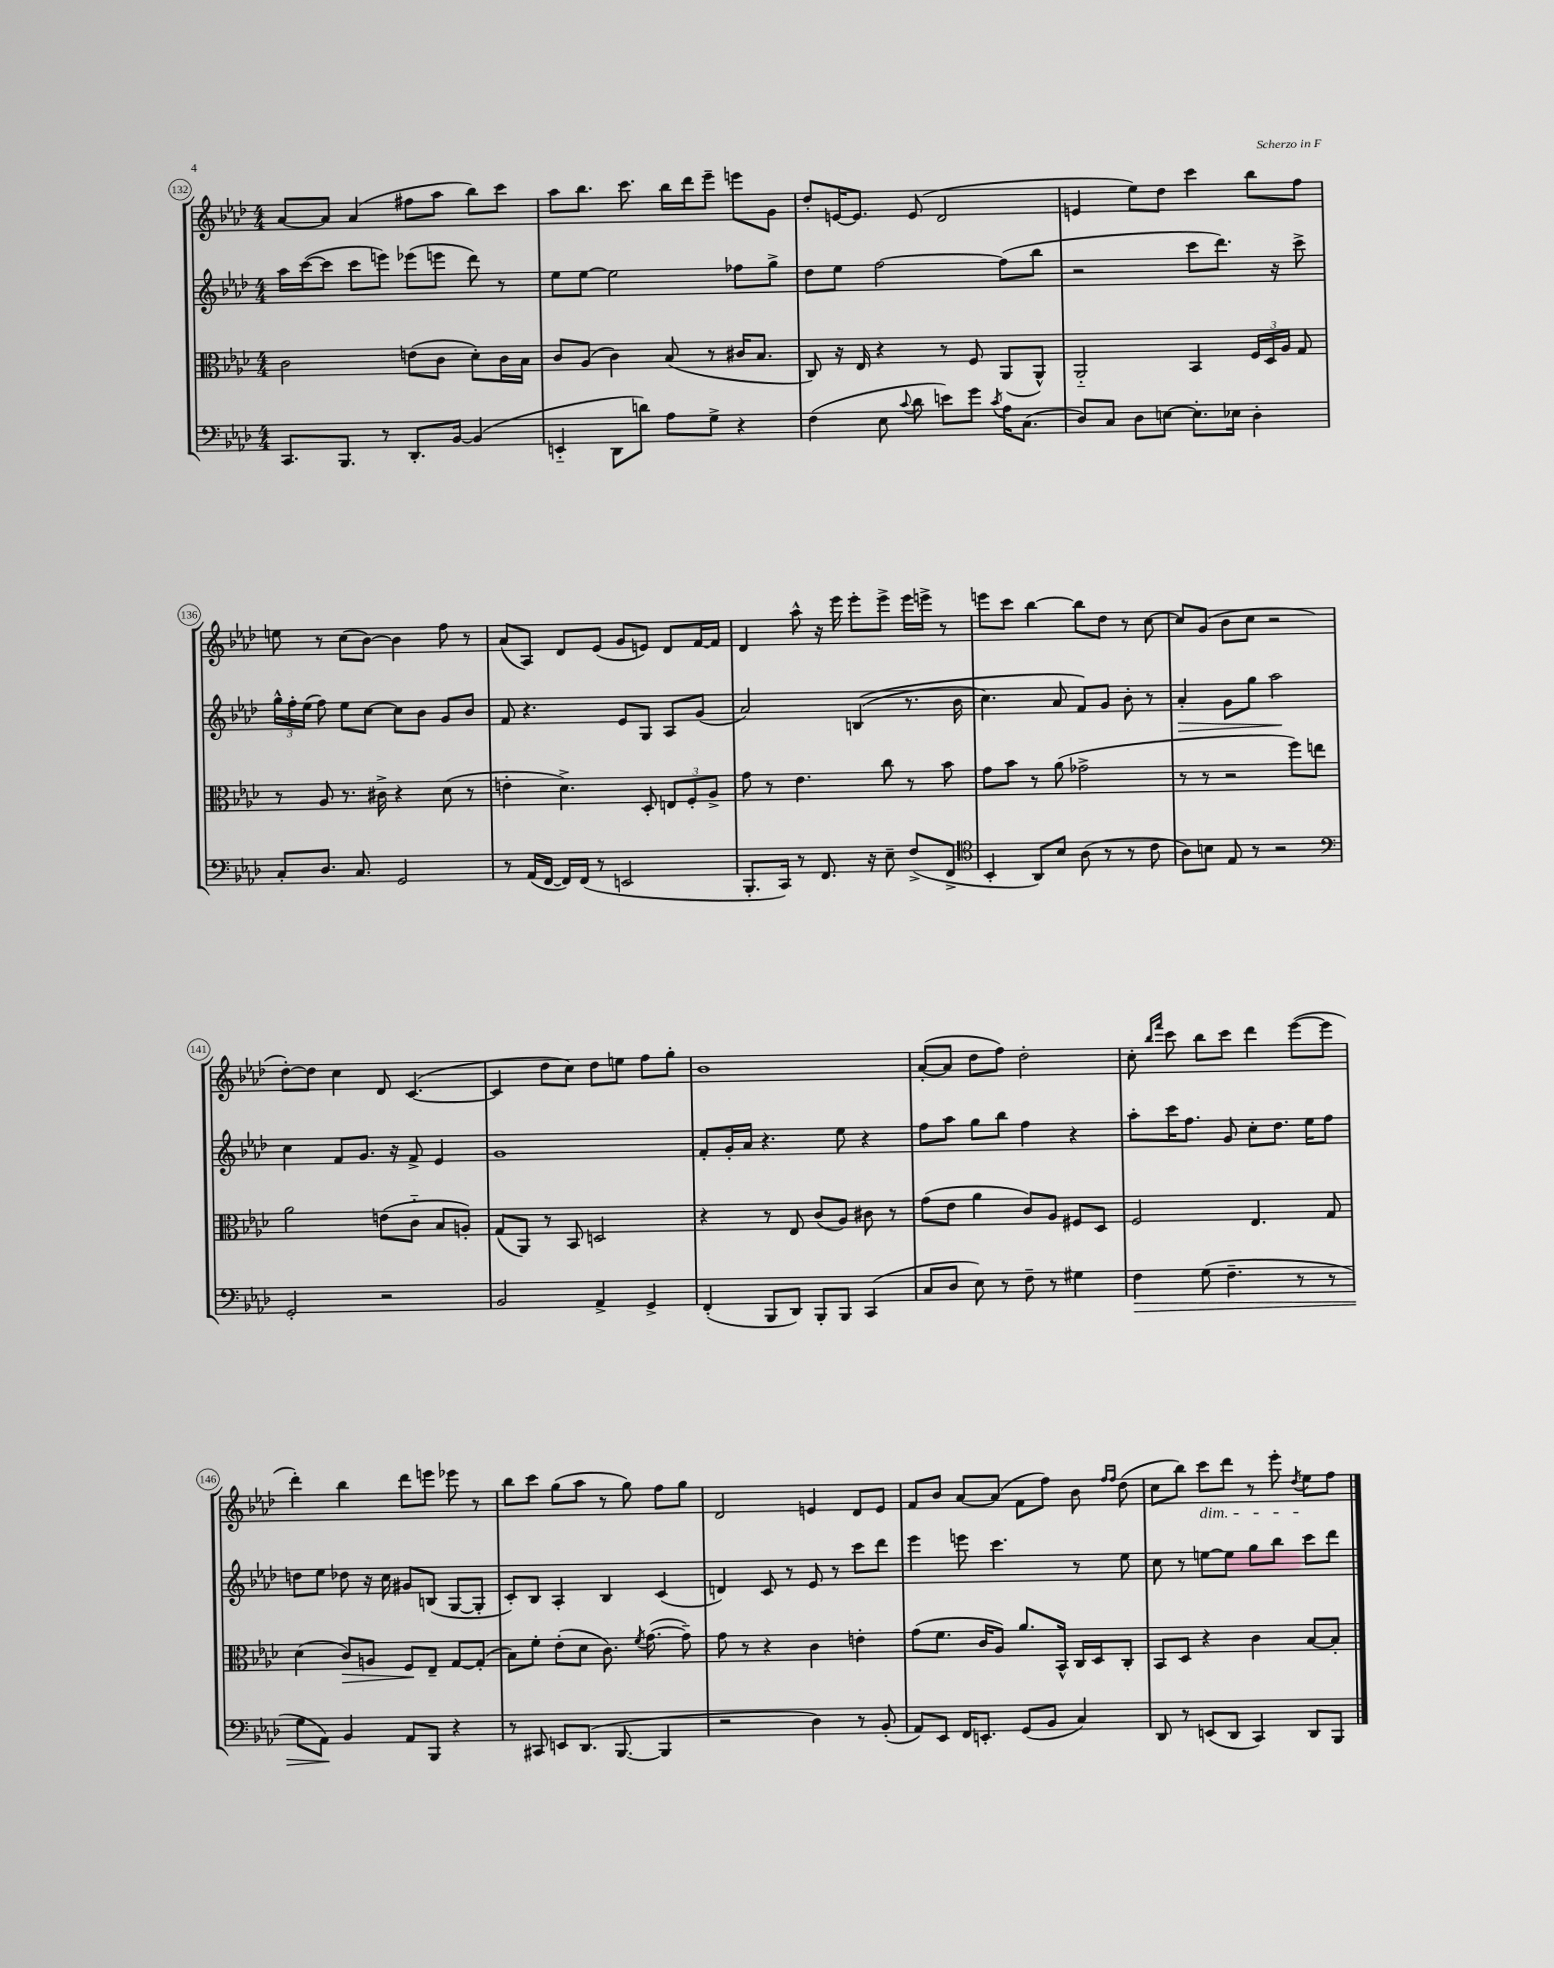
<<
\new StaffGroup <<
\new Staff = "s0" {
    \clef treble \key aes \major \numericTimeSignature \time 4/4
    \autoBeamOff aes'8[~ aes'8] aes'4( fis''8[ aes''8] bes''8[) c'''8] |
    aes''8[ bes''8.] c'''8. bes''16[ des'''16 ees'''8]-- e'''8[ g'8] |
    des''8[-. e'16~ e'8.] e'8( des'2 |
    e'4 ees''8[) des''8] c'''4 bes''8[ f''8] |
    e''8 r8 c''8[( bes'8]~) bes'4 f''8 r8 |
    aes'8[( aes8]) des'8[ ees'8]( g'8[ e'8]) des'8[ f'16~ f'16] |
    des'4 aes''8-^ r16 ees'''16 ees'''8[-. ees'''8]-> ees'''16[ e'''16]-> r8 |
    e'''8[ c'''8] bes''4~ bes''8[ des''8] r8 c''8~ |
    c''8[ g'8]( bes'8[ c''8] r2 |
    des''8[~-.) des''8] c''4 des'8 c'4.~( |
    c'4 des''8[ c''8]) des''8[ e''8] f''8[ g''8]-. |
    bes'1 |
    aes'8[~-.( aes'8] des''8[ f''8]) des''2-. |
    c''8-. \grace { bes''16[ f'''16] } c'''8 bes''8[ c'''8] des'''4 ees'''8[~( ees'''8] |
    des'''4-.) bes''4 des'''8[ e'''8] ees'''8 r8 |
    bes''8[ c'''8] g''8[( aes''8] r8 g''8) f''8[ g''8] |
    des'2 e'4 des'8[ e'8] |
    f'8[ bes'8] aes'8[~ aes'8]( f'8[ f''8]) bes'8 \grace { f''16[ f''16] } des''8( |
    c''8[ bes''8]) c'''8[\dim des'''8] r8 ees'''8-. \acciaccatura { des''8 } ees''8[\! f''8] \bar "|." |
}
\new Staff = "s1" {
    \clef treble \key aes \major \numericTimeSignature \time 4/4
    \autoBeamOff aes''16[ c'''16~( c'''8] c'''8[ e'''8]) ees'''8[( e'''8] des'''8) r8 |
    ees''8[ ees''8]~ ees''2 fes''8[ g''8]-> |
    des''8[ ees''8] f''2~ f''8[( bes''8] |
    r2 c'''8[ des'''8.]) r16 c'''8-> |
    \tuplet 3/2 { g''16[-^ f''16-. ees''16]( } f''8) ees''8[ c''8]~ c''8[ bes'8] g'8[ bes'8] |
    f'8 r4. ees'8[ g8] aes8[ g'8]( |
    aes'2) b4(\( r8. bes'16 |
    c''4.) aes'8 f'8[\) g'8] bes'8-. r8 |
    aes'4-.\> g'8[ g''8] aes''2\! |
    c''4 f'8[ g'8.] r16 f'8-> ees'4 |
    g'1 |
    f'8[-. g'16-. aes'16] r4. ees''8 r4 |
    f''8[ aes''8] g''8[ bes''8] f''4 r4 |
    aes''8[-. c'''16 f''8.] g'8 c''8[-. des''8.] ees''16[ f''8] |
    d''8[ ees''8] des''8 r16 c''16 gis'8[ b8]( g8[~ g8]-. |
    c'8[-.) bes8] aes4-. bes4 c'4( |
    d'4) c'8 r8 ees'8 r8 c'''8[ des'''8] |
    ees'''4 e'''8 c'''4. r8 ees''8 |
    c''8 r8 e''8[~ e''8] g''8[ bes''8] c'''8[ des'''8] \bar "|." |
}
\new Staff = "s2" {
    \clef alto \key aes \major \numericTimeSignature \time 4/4
    \autoBeamOff c'2 e'8[( c'8] des'8[-.) c'16 bes16] |
    c'8[ aes8]( c'4) bes8( r8 cis'16[ bes8.] |
    c8) r16 ees16 r4 r8 f8 aes,8[( aes,8]-^) |
    aes,2-_ bes,4 \tuplet 3/2 { f16[ des16 aes16] } g8 |
    r8 aes8 r8. cis'16-> r4 des'8( r8 |
    e'4-. des'4.->) des8-. \tuplet 3/2 { e8[ f8-. aes8]-> } |
    g'8 r8 ees'4. c''8 r8 bes'8 |
    g'8[ bes'8] r8 aes'8( ges'2-> |
    r8 r8 r2 f''8[) e''8] |
    aes'2 e'8[( c'8]-_ bes8[ a8]-.) |
    g8[( aes,8]) r8 bes,8 d2 |
    r4 r8 ees8 c'8[( aes8]) cis'8 r8 |
    g'8[( ees'8] aes'4 c'8[) aes8] fis8[ des8] |
    f2 ees4. g8 |
    des'4( c'8[\>) a8] f8[\! ees8]-- g8[~ g8]-.( |
    bes8[) f'8]-. ees'8[-.( des'8] c'8.) \acciaccatura { f'8 } g'8.~( g'8--) |
    g'8 r8 r4 c'4 e'4-. |
    g'8[( f'8.] c'16[ aes8]) aes'8.[ bes,16]-^ c16[ des16 c8]-. |
    bes,8[ des8] r4 c'4 bes8[~ bes8]-. \bar "|." |
}
\new Staff = "s3" {
    \clef bass \key aes \major \numericTimeSignature \time 4/4
    \autoBeamOff c,8.[ bes,,8.] r8 des,8.[-. bes,16]~ bes,4( |
    e,4-_ des,8[ d'8]) aes8[ g8]-> r4 |
    f4( ees8 \appoggiatura { c'8 } des'8 e'8[) g'8] \acciaccatura { c'8 } aes16[ c8.]( |
    des8[) c8] des8[ e8]~ e8.[-. ees16] des4-. |
    c8[-. des8.] c8. g,2 |
    r8 aes,16[( f,16]~ f,16[) f,16]( r8 e,2 |
    bes,,8.[-. c,16]) r8 f,8. r16 ees8-- f8[->( f,8]-> |
    \clef tenor bes,4-. aes,8[) bes8] aes8( r8 r8 c'8 |
    aes8[) b8] ees8 r8 r2 |
    \clef bass g,2-. r2 |
    bes,2 aes,4-> g,4-> |
    f,4-.( bes,,8[ des,8]) bes,,8[-. bes,,8] c,4( |
    c8[ des8] ees8) r8 f8-- r8 gis4 |
    f4\> g8( f4.-- r8 r8 |
    g8[ aes,8]\!) bes,4 aes,8[ bes,,8] r4 |
    r8 cis,8 e,8[ des,8.]( bes,,8.~ bes,,4 |
    r2 des4) r8 bes,8-.( |
    aes,8[) ees,8] f,16[ e,8.]-. g,8[( bes,8] c4) |
    des,8 r8 e,8[( des,8] c,4) des,8[ bes,,8] \bar "|." |
}
>>
>>
\layout { \context { \Score currentBarNumber = #132 \override BarNumber.stencil = #(make-stencil-circler 0.1 0.3 ly:text-interface::print) } }
